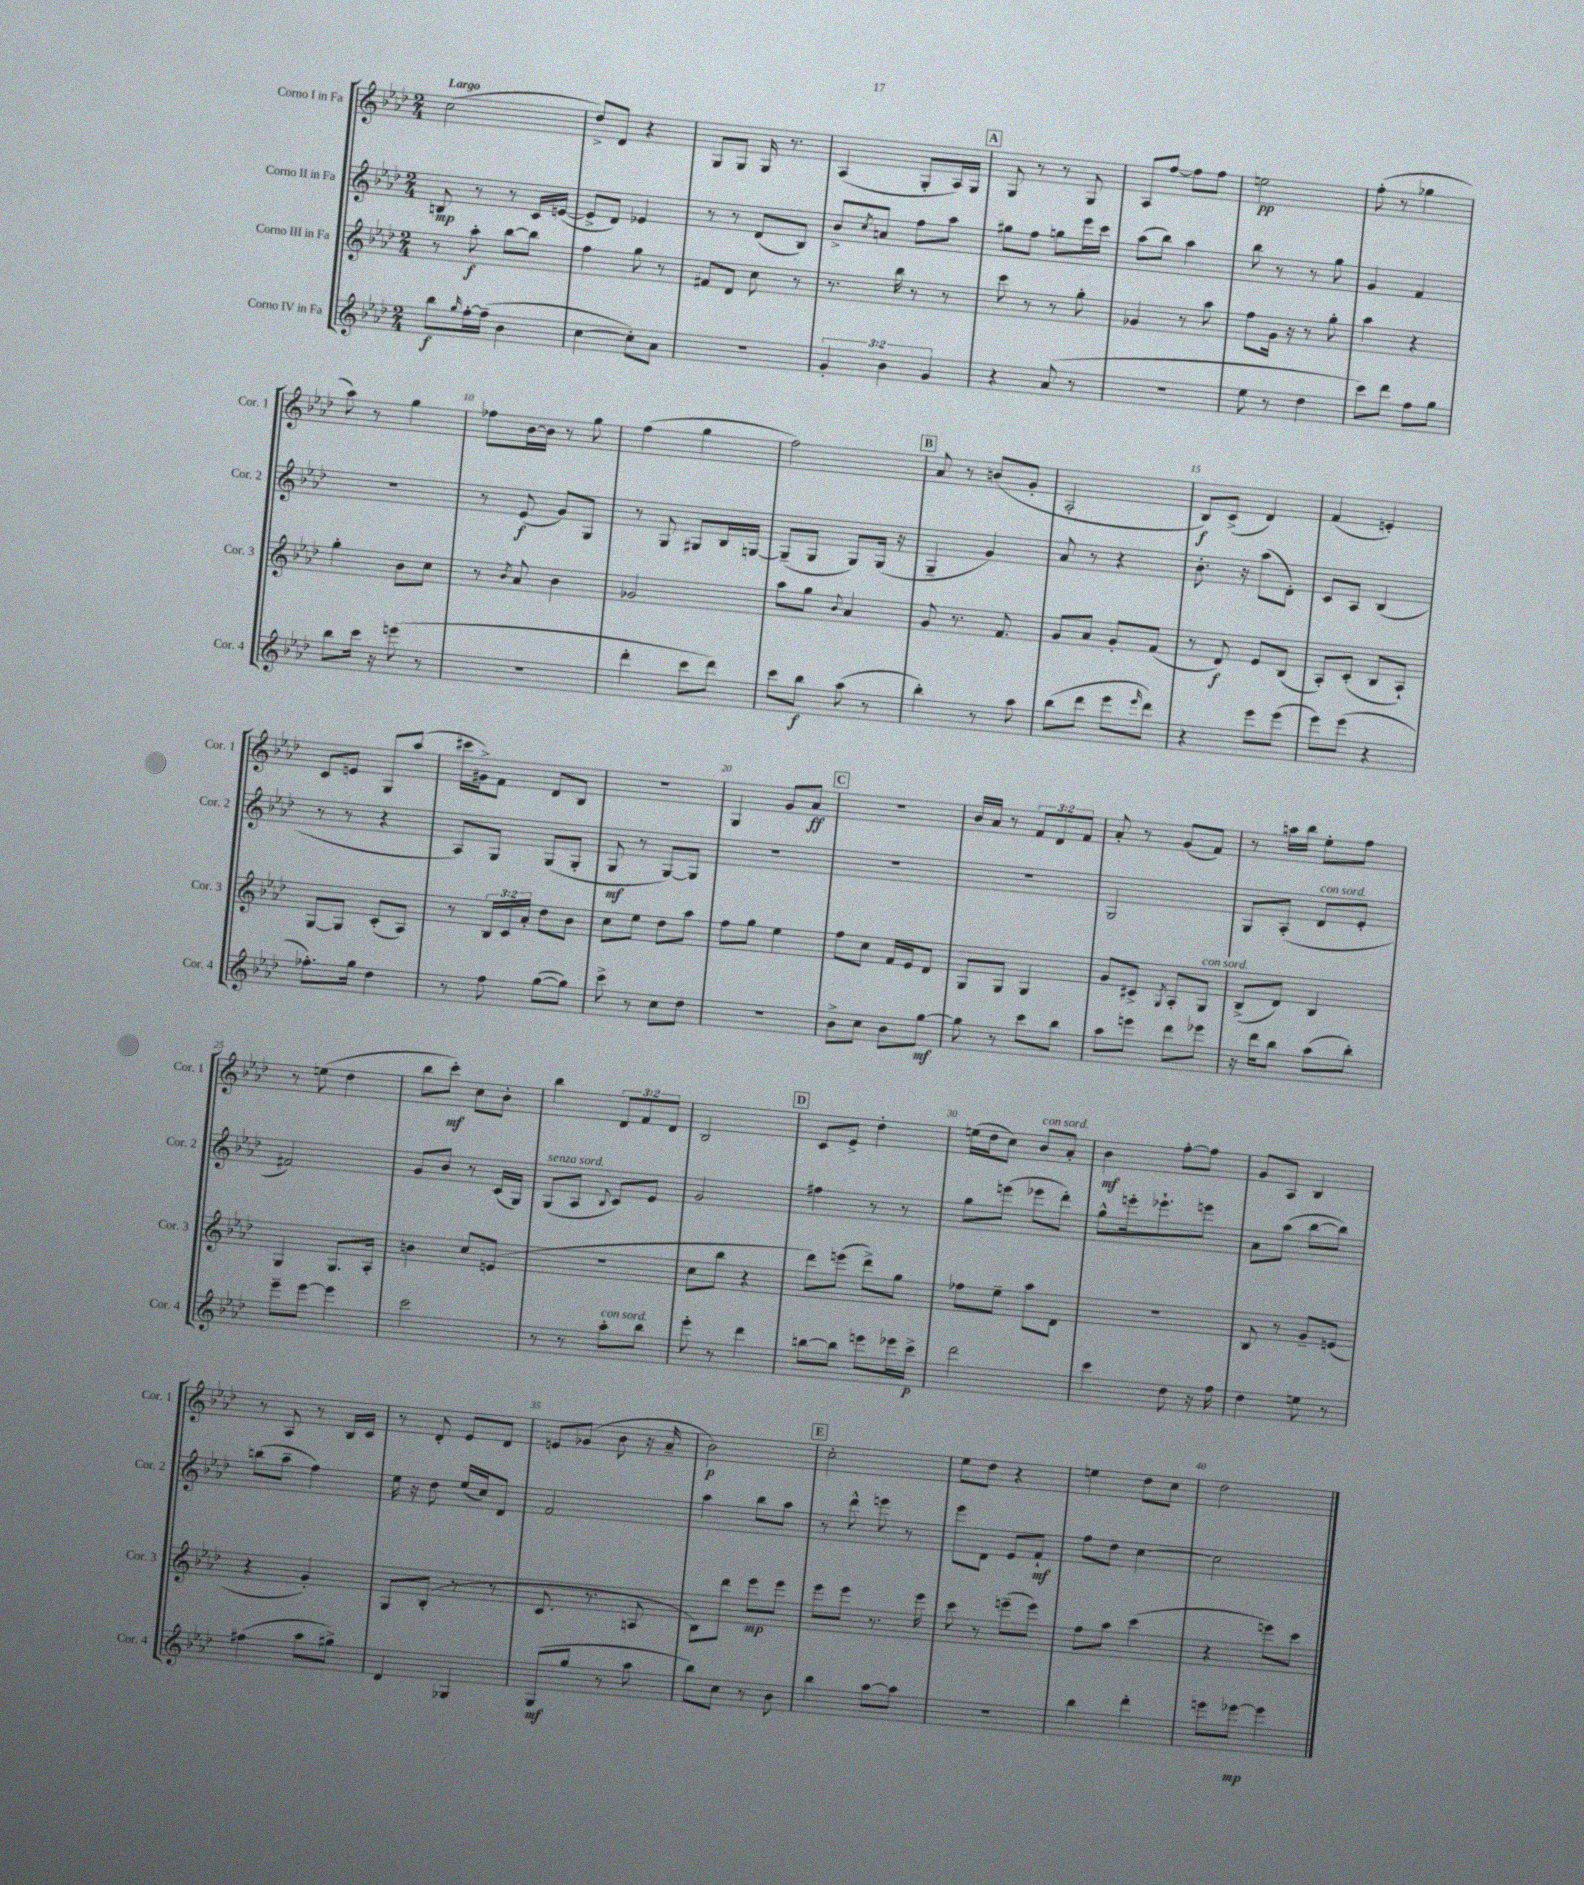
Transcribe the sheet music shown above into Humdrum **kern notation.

**kern	**kern	**kern	**kern
*staff4	*staff3	*staff2	*staff1
*clefG2	*clefG2	*clefG2	*clefG2
*k[b-e-a-d-]	*k[b-e-a-d-]	*k[b-e-a-d-]	*k[b-e-a-d-]
*M2/4	*M2/4	*M2/4	*M2/4
8bb-	8r	8B	(2cc
16qqgg	.	.	.
[16ff'	8aa-'	8r	.
(16ff~]	.	.	.
4b-	[8bb-	8r	.
.	8bb-]	16c	.
.	.	([16e	.
=	=	=	=
[4cc	4ff	8e^]	8dd-^)
.	.	8d-)	8d-
8cc'])	8gg	4e-	4r
8a-	8r	.	.
=	=	=	=
2r	8f#	8r	8G
.	8d-	8r	8G
.	8cc	(8d-	16G
.	.	.	8.r
.	8r	8B-)	.
=	=	=	=
6g'	8.r	8b-^	(4A-
.	.	8qcc	.
.	.	8a	.
6b-	.	.	.
.	16bb-	.	.
.	8r	8ff	8G'
6g	.	.	.
.	8r	8aa-	16A-)
.	.	.	16G
=	=	=	=
4r	8ccc	8gg#	8G
.	8r	8ff	8r
(8a-	8r	8gg	8r
8r	8gg'	16eee-	8G
.	.	16ccc	.
=	=	=	=
2r	4g-	(8aa-	8A-
.	.	8bb-)	[8ff
.	8r	4aa-	8ff]
.	8aa-	.	8ff
=	=	=	=
8ee-	8ff	8bb-	2ee
8r	16g	8r	.
.	16r	.	.
4dd-	8r	8r	.
.	8gg'	8gg	.
=	=	=	=
8ccc)	4aa-	4g	(8ff'
8ddd-	.	.	8r
8ff	4r	4f	4gg-
8gg	.	.	.
=	=	=	=
8bb-	4gg'	2r	8aa-)
16ccc	.	.	8r
16r	.	.	.
(8eee	8b-	.	4gg
8r	8cc	.	.
=	=	=	=
2r	8r	8r	8ff-
.	8qb-	.	.
.	8a-	(8e-	[16b-
.	.	.	16b-]
.	4b-	8g)	8r
.	.	8G	8gg
=	=	=	=
4ddd-'	2g-	8r	(4ff
.	.	8G	.
8ccc	.	8G#	4gg
8ddd-)	.	16B-	.
.	.	[16G	.
=	=	=	=
8ccc	8aa-	(8G~]	2ff)
8bb-	8gg	8G	.
.	8qqb-	.	.
(8aa-	4a-	8G)	.
8r	.	(16G	.
.	.	16r	.
=	=	=	=
4bb-')	8g	4G~	8a-
.	8.r	.	8r
8r	.	4g)	(8b
.	8.f	.	.
8aa-	.	.	8g'
=	=	=	=
(8bb-	8g	8a-	2A-'
8ddd-	8a-	8r	.
8eee-	8g'	4r	.
16qqeee-	.	.	.
8ddd-)	(8f	.	.
=	=	=	=
4r	8r	8.b-'	8B-)
.	8d-)	.	(8c^
.	.	16r	.
8eee-	8e-	(8aa-	4d-)
(8eee-	(8B-	8d-')	.
=	=	=	=
8eee-)	8A-')	8c	(4f
(8eee-	(8c'	8A-	.
4r	8B-	(4B-	4e')
.	8A-`)	.	.
=	=	=	=
8.ff-')	[8G	8r	8c
.	8G]	8r	8e
16gg	.	.	.
4dd-	(8c'	4r	8G
.	8A-)	.	(8aa-
=	=	=	=
8r	8r	8A-)	16ccc#
.	.	.	16g#^)
8ff	24B-	8G	8f
.	24c	.	.
.	24a-'	.	.
([8gg	8dd-	(8G	8d-
8gg])	8b-	8G'	8B-
=	=	=	=
8ccc^	8cc	8G	2r
8r	8ee-	8r	.
8cc	8dd-	[8G)	.
8dd-	8aa-	8G]	.
=	=	=	=
2r	8ff	2r	4G
.	8gg	.	.
.	4ee-	.	8g
.	.	.	8a-
=	=	=	=
8b-^	8ff	2r	2r
8cc	8cc	.	.
8b-	16f	.	.
.	16e-	.	.
[8gg	8d-	.	.
=	=	=	=
8gg]	8G	2r	16b-
.	.	.	16a-
8r	8G	.	8r
8ccc	4G	.	12f
.	.	.	12d-
8bb-	.	.	.
.	.	.	12f
=	=	=	=
8aa-	8g	2G	8a-'
8eee	8c#^	.	8r
.	8qG	.	.
8ddd-	8A-'	.	(8g
8eee-	8G	.	8f)
=	=	=	=
16r	(8B-^	8G	8r
16ddd-	.	.	.
8bb-	8d-)	(8A-'	16aa
.	.	.	16bb-
(8aa-	4B-	8d-	8ee-'
8bb-')	.	8e-'	8ff
=	=	=	=
8eee-~	4G	2f#)	8r
[8eee-	.	.	(8ee
4eee-]	8.G	.	4dd-
.	16A-'	.	.
=	=	=	=
2ccc	4b	8g	8bb-
.	.	8b-	8ccc')
.	8cc	8r	8cc
.	(8e	(16c	8b-'
.	.	16G)	.
=	=	=	=
8r	2r	(8G	4bb-
8r	.	8A-	.
.	.	8qqB-	.
8aa-'	.	8c)	12d-
.	.	.	12f
8bb-	.	8e-	.
.	.	.	12d-
=	=	=	=
8eee-'	8cc	2g	2B-
8r	8bb-	.	.
4ddd-	4r	.	.
=	=	=	=
[8bb	8ddd-)	4ff#	8c
8bb]	(8eee	.	8e-^
8eee	8ddd-^)	8r	4dd-'
16eee-	8gg	8r	.
16ccc^	.	.	.
=	=	=	=
2ddd-	8ff-	8gg	(16ee
.	.	.	16dd-
.	8ee-~	(8eee	8cc)
.	8aa-	8eee-	8b-
.	8d-	8ddd-')	8a-'
=	=	=	=
4ccc	2r	8gg^^	4b-
.	.	16eee'	.
.	.	8.eee-`	.
8dd-	.	.	[8ff'
16r	.	8eee	8ff]
16ff	.	.	.
=	=	=	=
4dd-	8B-	8a-	8g
.	8r	(8aa-	8A-
8ee	8g~	[8bb-	4B-
8r	(8e	8bb-])	.
=	=	=	=
(4ff#	4r	(8bb	8r
.	.	8aa-~	8A-
8aa-	4g')	4ff)	8r
8gg#^)	.	.	16B-
.	.	.	16c
=	=	=	=
4d-	8G	16ee-	8r
.	.	16r	.
.	(8B-'	8dd-	8d-'
4G-	8r	(16ee-	8e-
.	.	16cc)	.
.	8r	8d-	8d-
=	=	=	=
(8G	8.c	2f	8e
8gg	.	.	(8g-
.	8.r	.	.
8r	.	.	8b-
8aa-	8A	.	16r
.	.	.	16a-~
=	=	=	=
8bb-)	8B-)	4aa-	2b-)
8cc	8ddd-	.	.
8r	8eee-	8bb-	.
8b-	8eee-	8aa-	.
=	=	=	=
4bb-	8eee-	8r	2cc'
.	8eee-	8ddd-^^	.
[8aa-	8.r	8eee	.
8aa-]	.	8r	.
.	16eee-	.	.
=	=	=	=
2r	8ccc	8eee-	8ee-
.	8r	8d-	8dd-
.	(8eee~	8e-	4r
.	8eee)	8f`	.
=	=	=	=
4bb-	8ff	8ff	4ee
.	8aa-	8dd-	.
4ddd-'	(4ccc	[4cc	8dd-
.	.	.	8cc
=	=	=	=
8eee	4r	2cc]	2dd-
[8eee-	.	.	.
4eee-]	8eee)	.	.
.	8ccc	.	.
==	==	==	==
*-	*-	*-	*-
